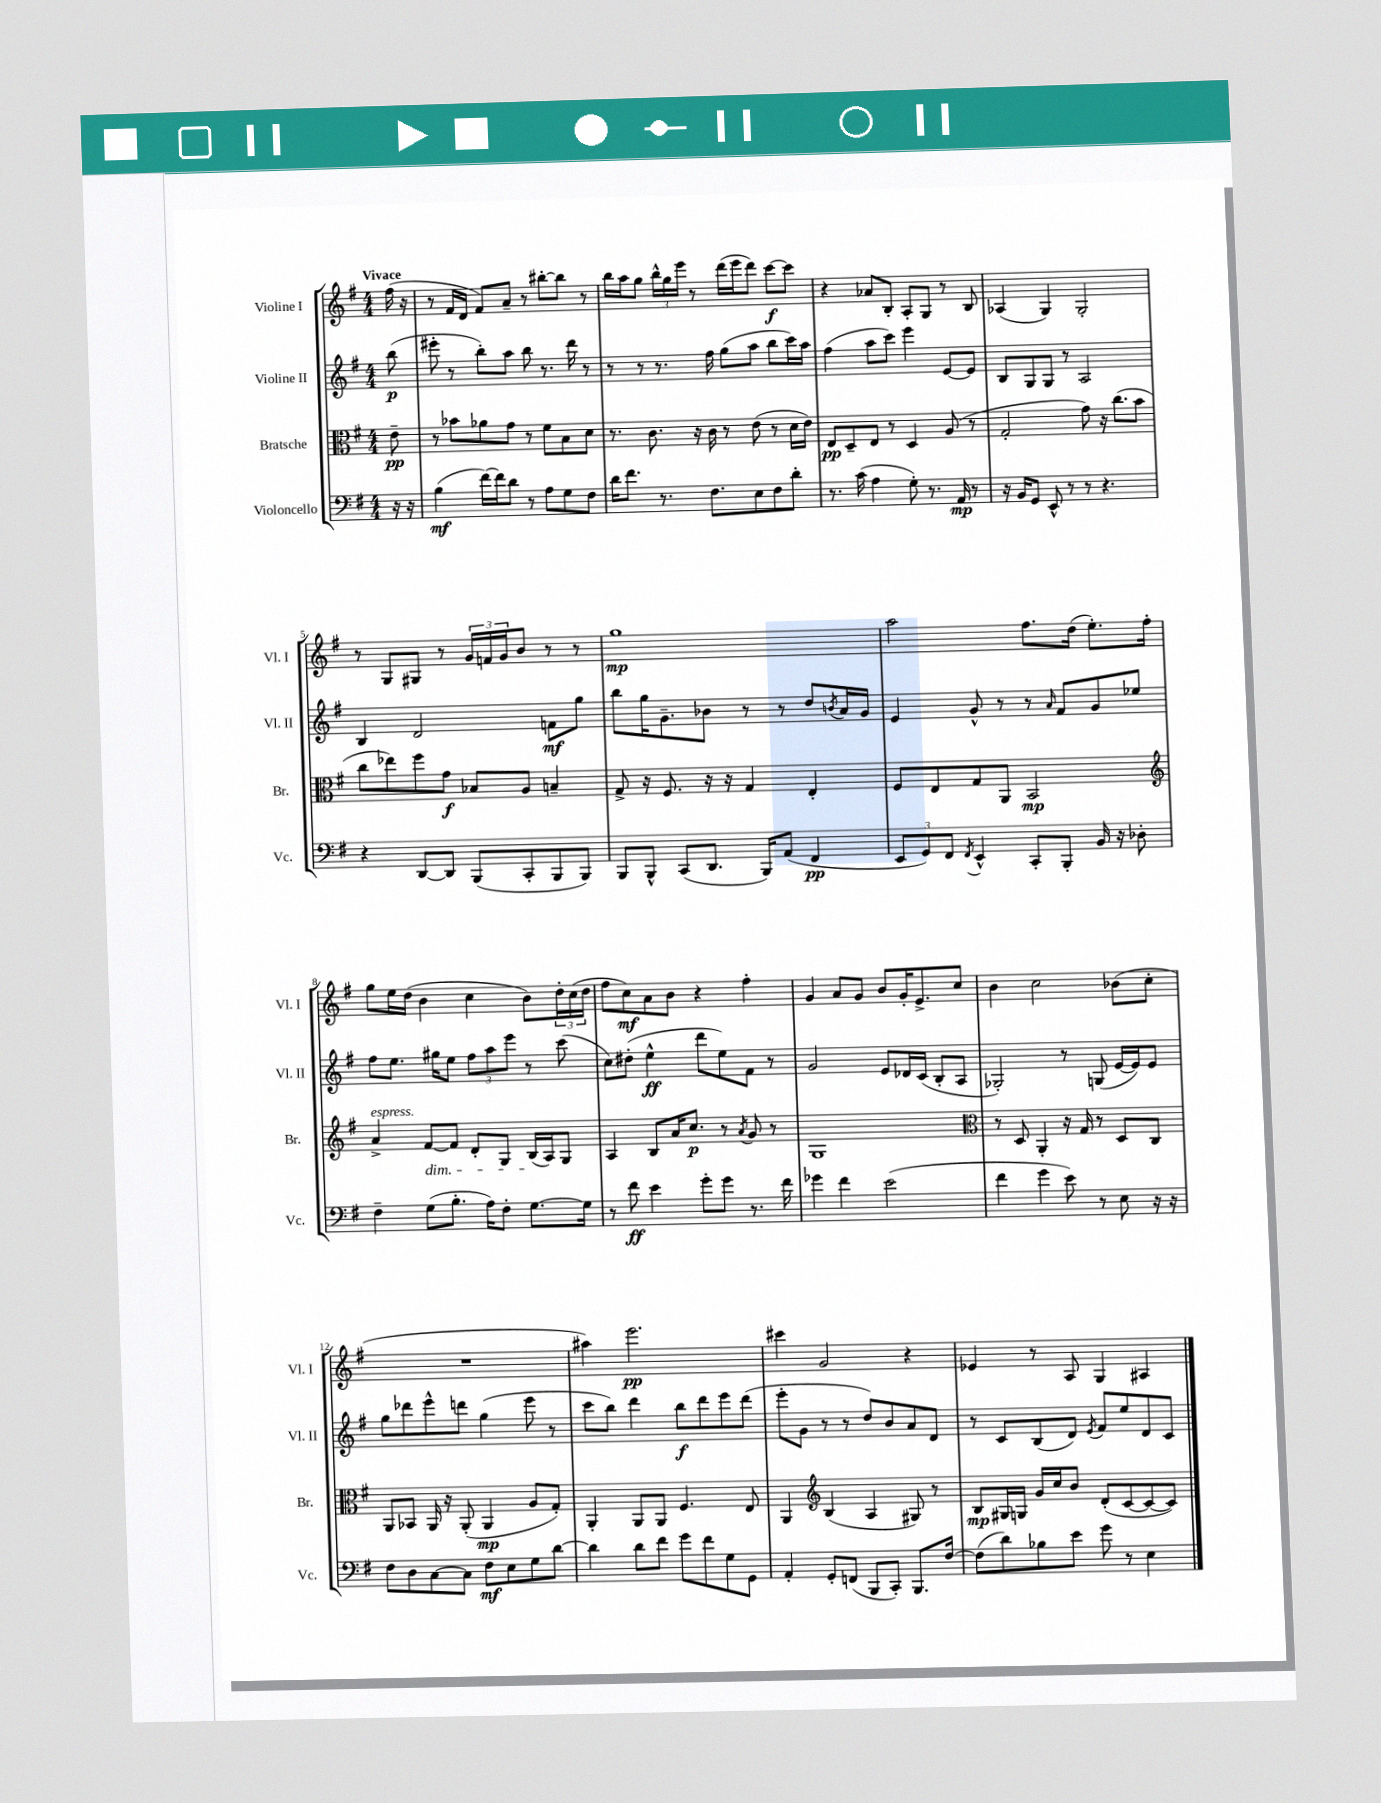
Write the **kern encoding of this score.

**kern	**dynam	**kern	**dynam	**kern	**dynam	**kern	**dynam
*part4	*part4	*part3	*part3	*part2	*part2	*part1	*part1
*staff4	*staff4	*staff3	*staff3	*staff2	*staff2	*staff1	*staff1
*I"Violoncello	*	*I"Bratsche	*	*I"Violine II	*	*I"Violine I	*
*I'Vc.	*	*I'Br.	*	*I'Vl. II	*	*I'Vl. I	*
*clefF4	*	*clefC3	*	*clefG2	*	*clefG2	*
*k[f#]	*	*k[f#]	*	*k[f#]	*	*k[f#]	*
*M4/4	*	*M4/4	*	*M4/4	*	*M4/4	*
=	=	=	=	=	=	=	=
!	!	!	!	!	!	!LO:TX:a:B:t=Vivace	!
16r	.	8e~\	pp	(8bb\	p	(16ff#\	.
16r	.	.	.	.	.	16r	.
=1	=1	=1	=1	=1	=1	=1	=1
(4B\	mf	8r	.	8eee#X'\	.	8r	.
.	.	8b-X\L	.	8r	.	16f#/LL	.
.	.	.	.	.	.	16d/JJ	.
[16f#\LL)	.	8a-X\	.	8bb'\L)	.	8f#/L)	.
16f#\J]	.	.	.	.	.	.	.
8d\J	.	8g\J	.	8aa\J	.	8a~/J	.
8r	.	8r	.	8bb\	.	8r	.
8A\L	.	8f#\L	.	8.r	.	[8bb#X'\L	.
8G\	.	8B\	.	.	.	8bb#\J]	.
.	.	.	.	16ddd\	.	.	.
8F#\J	.	8d\J	.	8r	.	8r	.
=2	=2	=2	=2	=2	=2	=2	=2
16d\KL	.	8.r	.	8r	.	16bb\LL	.
8.f#\J	.	.	.	.	.	16aa\J	.
.	.	.	.	8r	.	8gg\J	.
.	.	8.c\	.	.	.	.	.
8.r	.	.	.	8.r	.	24bb^^\LL	.
.	.	.	.	.	.	24gg\	.
.	.	.	.	.	.	24eee\JJ	.
.	.	16r	.	.	.	8r	.
8.F#\L	.	16c\	.	16ff#\	.	.	.
.	.	8r	.	(8gg\L	.	(16ddd\LL	.
.	.	.	.	.	.	16eee\J	.
8E\	.	(8e\	.	8aa\J	.	8ddd\J)	.
8F#\	.	8r	.	8bb\L	.	[8ccc\L	f
8d'\J	.	16d\LL	.	16ccc\L)	.	8ccc\J]	.
.	.	16e\JJ)	.	16aa\JJ	.	.	.
=3	=3	=3	=3	=3	=3	=3	=3
8.r	.	8E/L	pp	(4ff#\	.	4r	.
.	.	8D~/	.	.	.	.	.
(16c\	.	.	.	.	.	.	.
4A\	.	8E/J	.	8aa\L	.	8a-X/L	.
.	.	8r	.	8ccc\J)	.	8B'/J	.
8G'\)	.	4D/	.	4eee\	.	8A'/L	.
8.r	.	.	.	.	.	8G/J	.
.	.	(8A/	.	[8e/L	.	8r	.
16AA/	mp	.	.	.	.	.	.
8r	.	8r	.	8e/J]	.	8B/	.
=4	=4	=4	=4	=4	=4	=4	=4
16r	.	2G'/	.	8B/L	.	(4A-X/	.
16BB/KL	.	.	.	.	.	.	.
8GG/J	.	.	.	8G/	.	.	.
8EE^^/	.	.	.	8G/J	.	4G/)	.
8r	.	.	.	8r	.	.	.
8r	.	8g\)	.	2A/	.	2G'/	.
4.r	.	16r	.	.	.	.	.
.	.	(8.cc\L	.	.	.	.	.
.	.	8b\J	.	.	.	.	.
!!LO:LB:g=z
=5	=5	=5	=5	=5	=5	=5	=5
4r	.	8cc\L	.	4B/	.	8r	.
.	.	8ee-X\)	.	.	.	8G/L	.
[8DD/L	.	8ff#\	.	2d/	.	8G#X/J	.
8DD/J]	.	8g\J	f	.	.	8r	.
(8BBB/L	.	8B-X/L	.	.	.	24g/LL	.
.	.	.	.	.	.	24fn/	.
.	.	.	.	.	.	24g/J	.
8CC'/	.	8A/J	.	.	.	8b/J	.
8BBB/	.	4Bn~/	.	8fn\L	mf	8r	.
8BBB/J)	.	.	.	8gg\J	.	8r	.
=6	=6	=6	=6	=6	=6	=6	=6
8BBB/L	.	8G^/	.	8bb\L	.	1gg	mp
8BBB^^/J	.	16r	.	16gg\K	.	.	.
.	.	8.F#/	.	8.g~\	.	.	.
(8CC/L	.	.	.	.	.	.	.
8.DD/J	.	16r	.	8b-X\J	.	.	.
.	.	16r	.	.	.	.	.
.	.	4G/	.	8r	.	.	.
16BBB/KL)	.	.	.	.	.	.	.
(8AA/J	.	.	.	8r	.	.	.
4FF#/	pp	4E'/	.	8dd/L	.	.	.
.	.	.	.	8qbn/	.	.	.
.	.	.	.	16a/L	.	.	.
.	.	.	.	16g/JJ	.	.	.
=7	=7	=7	=7	=7	=7	=7	=7
12EE/L	.	8F#/L	.	4e/	.	2aa\	.
12GG/)	.	.	.	.	.	.	.
.	.	8E/	.	.	.	.	.
12FF#/J	.	.	.	.	.	.	.
8qFF#/	.	.	.	.	.	.	.
4EE^^/	.	8G/	.	8g^^/	.	.	.
.	.	8AA/J	.	8r	.	.	.
8CC'/L	.	2BB/	mp	8r	.	8.ff#\L	.
.	.	.	.	16qqa/	.	.	.
8BBB'/J	.	.	.	8f#/L	.	.	.
.	.	.	.	.	.	(16dd\Jk	.
16BB/	.	.	.	8g/	.	8.ee'\L)	.
16r	.	.	.	.	.	.	.
8D-X'\	.	.	.	8ee-X/J	.	.	.
.	.	.	.	.	.	16ff#'\Jk	.
!!LO:LB:g=z
=8	=8	=8	=8	=8	=8	=8	=8
*	*	*clefG2	*	*	*	*	*
!	!	!LO:TX:a:i:t=espress.	!	!	!	!	!
4F#~\	.	4a^/	.	8ff#\L	.	8gg\L	.
.	.	.	.	8.ee\J	.	16ee\L	.
.	.	.	.	.	.	(16dd\JJ	.
!	!	!LO:TX:b:i:t=dim.	!	!	!	!	!
(8G\L	.	[8f#/L	.	.	.	4b\	.
.	.	.	.	16gg#X\KL	.	.	.
8.B'\J	.	8f#/J]	.	8ee\J	.	.	.
.	.	8d'/L	.	12ff#\L	.	4cc\	.
16A\KL)	.	.	.	.	.	.	.
.	.	.	.	12aa\	.	.	.
8F#'\J	.	8G/J	.	.	.	.	.
.	.	.	.	12eee\J	.	.	.
[8.G\L	.	(16B/LL	.	8r	.	8b\L)	.
.	.	16A/J)	.	.	.	.	.
.	.	8G/J	.	(8ccc\	.	24dd'\L	.
.	.	.	.	.	.	(24cc\	.
16G\Jk]	.	.	.	.	.	.	.
.	.	.	.	.	.	24dd\JJ	.
=9	=9	=9	=9	=9	=9	=9	=9
8r	.	4A/	.	8cc\L)	.	8ff#\L	.
8f#\	ff	.	.	(8dd#X'\J	.	8cc\)	mf
4e\	.	8B/L	.	4ee^^\	ff	8a\	.
.	.	16a/K	.	.	.	8b\J	.
.	.	8.cc/J	p	.	.	.	.
8g'\L	.	.	.	8ddd\L	.	4r	.
8g\J	.	8r	.	8ee\)	.	.	.
.	.	8qa/	.	.	.	.	.
8.r	.	8g/	.	8f#\J	.	4ff#'\	.
.	.	8r	.	8r	.	.	.
16f#\	.	.	.	.	.	.	.
=10	=10	=10	=10	=10	=10	=10	=10
4g-X\	.	1G	.	2g/	.	4g/	.
4f#\	.	.	.	.	.	8a/L	.
.	.	.	.	.	.	8g/J	.
(2e\	.	.	.	8e/L	.	8b/L	.
.	.	.	.	16d-X/L	.	16g'/K	.
.	.	.	.	(16c/JJ	.	8.e^/	.
.	.	.	.	8B'/L	.	.	.
.	.	.	.	8A/J	.	8cc/J	.
=11	=11	=11	=11	=11	=11	=11	=11
*	*	*clefC3	*	*	*	*	*
4f#\	.	8r	.	2G-X'/)	.	4b\	.
.	.	8D/	.	.	.	.	.
4g\	.	4AA'/	.	.	.	2cc\	.
8e\)	.	16r	.	8r	.	.	.
.	.	16G/	.	.	.	.	.
8r	.	8r	.	(8Gn/	.	.	.
8E\	.	8D/L	.	[16e/LL	.	(8b-X\L	.
.	.	.	.	16e/J])	.	.	.
16r	.	8C/J	.	8e/J	.	8cc'\J	.
16r	.	.	.	.	.	.	.
!!LO:LB:g=z
=12	=12	=12	=12	=12	=12	=12	=12
8F#\L	.	8AA/L	.	8gg\L	.	1r	.
8D\	.	8BB-X/J	.	8ddd-X\	.	.	.
[8C\	.	16AA/	.	8eee^^\	.	.	.
.	.	16r	.	.	.	.	.
8C\J]	.	(8AA'/	.	8dddn\J	.	.	.
8F#\L	mf	4AA/	mp	(4gg\	.	.	.
8E\	.	.	.	.	.	.	.
8G\	.	8A/L	.	8eee\	.	.	.
[8d\J	.	8G'/J)	.	8r	.	.	.
=13	=13	=13	=13	=13	=13	=13	=13
4d\]	.	4AA'/	.	8ccc\L	.	4aa#X\)	.
.	.	.	.	8bb\J)	.	.	.
8d\L	.	8AA/L	.	4ddd\	.	2.eee\	pp
8f#\J	.	8AA/J	.	.	.	.	.
8g\L	.	4.F#/	.	8bb\L	f	.	.
8f#\	.	.	.	8ddd\	.	.	.
8G\	.	.	.	8eee\	.	.	.
8GG\J	.	8E/	.	(8ddd\J	.	.	.
=14	=14	=14	=14	=14	=14	=14	=14
4AA'/	.	4AA/	.	8eee'\L	.	4ccc#X\	.
.	.	.	.	8g\J	.	.	.
*	*	*clefG2	*	*	*	*	*
8GG'/L	.	(4B/	.	8r	.	2g/	.
(8FFn/J	.	.	.	8r	.	.	.
8BBB/L	.	4A/	.	8dd/L)	.	.	.
8CC'/J)	.	.	.	8b/	.	.	.
8.BBB/L	.	8G#X/)	.	8a/	.	4r	.
.	.	8r	.	8d/J	.	.	.
[16F#/Jk	.	.	.	.	.	.	.
=15	=15	=15	=15	=15	=15	=15	=15
(8F#\L]	.	8B/L	mp	8r	.	4e-X/	.
8d\)	.	16G#X/L	.	8c/L	.	.	.
.	.	16Gn/JJ	.	.	.	.	.
8B-X\	.	16g/LL	.	(8B/	.	8r	.
.	.	16cc/J	.	.	.	.	.
8e\J	.	8b/J	.	8d/J)	.	8A/	.
.	.	.	.	8qe/	.	.	.
8g\	.	(8d'/L	.	8f#/L	.	4G/	.
8r	.	[8c/	.	8ee/	.	.	.
4E\	.	8c/_	.	8d/	.	4A#X/	.
.	.	8c/J])	.	8c/J	.	.	.
==	==	==	==	==	==	==	==
*-	*-	*-	*-	*-	*-	*-	*-
